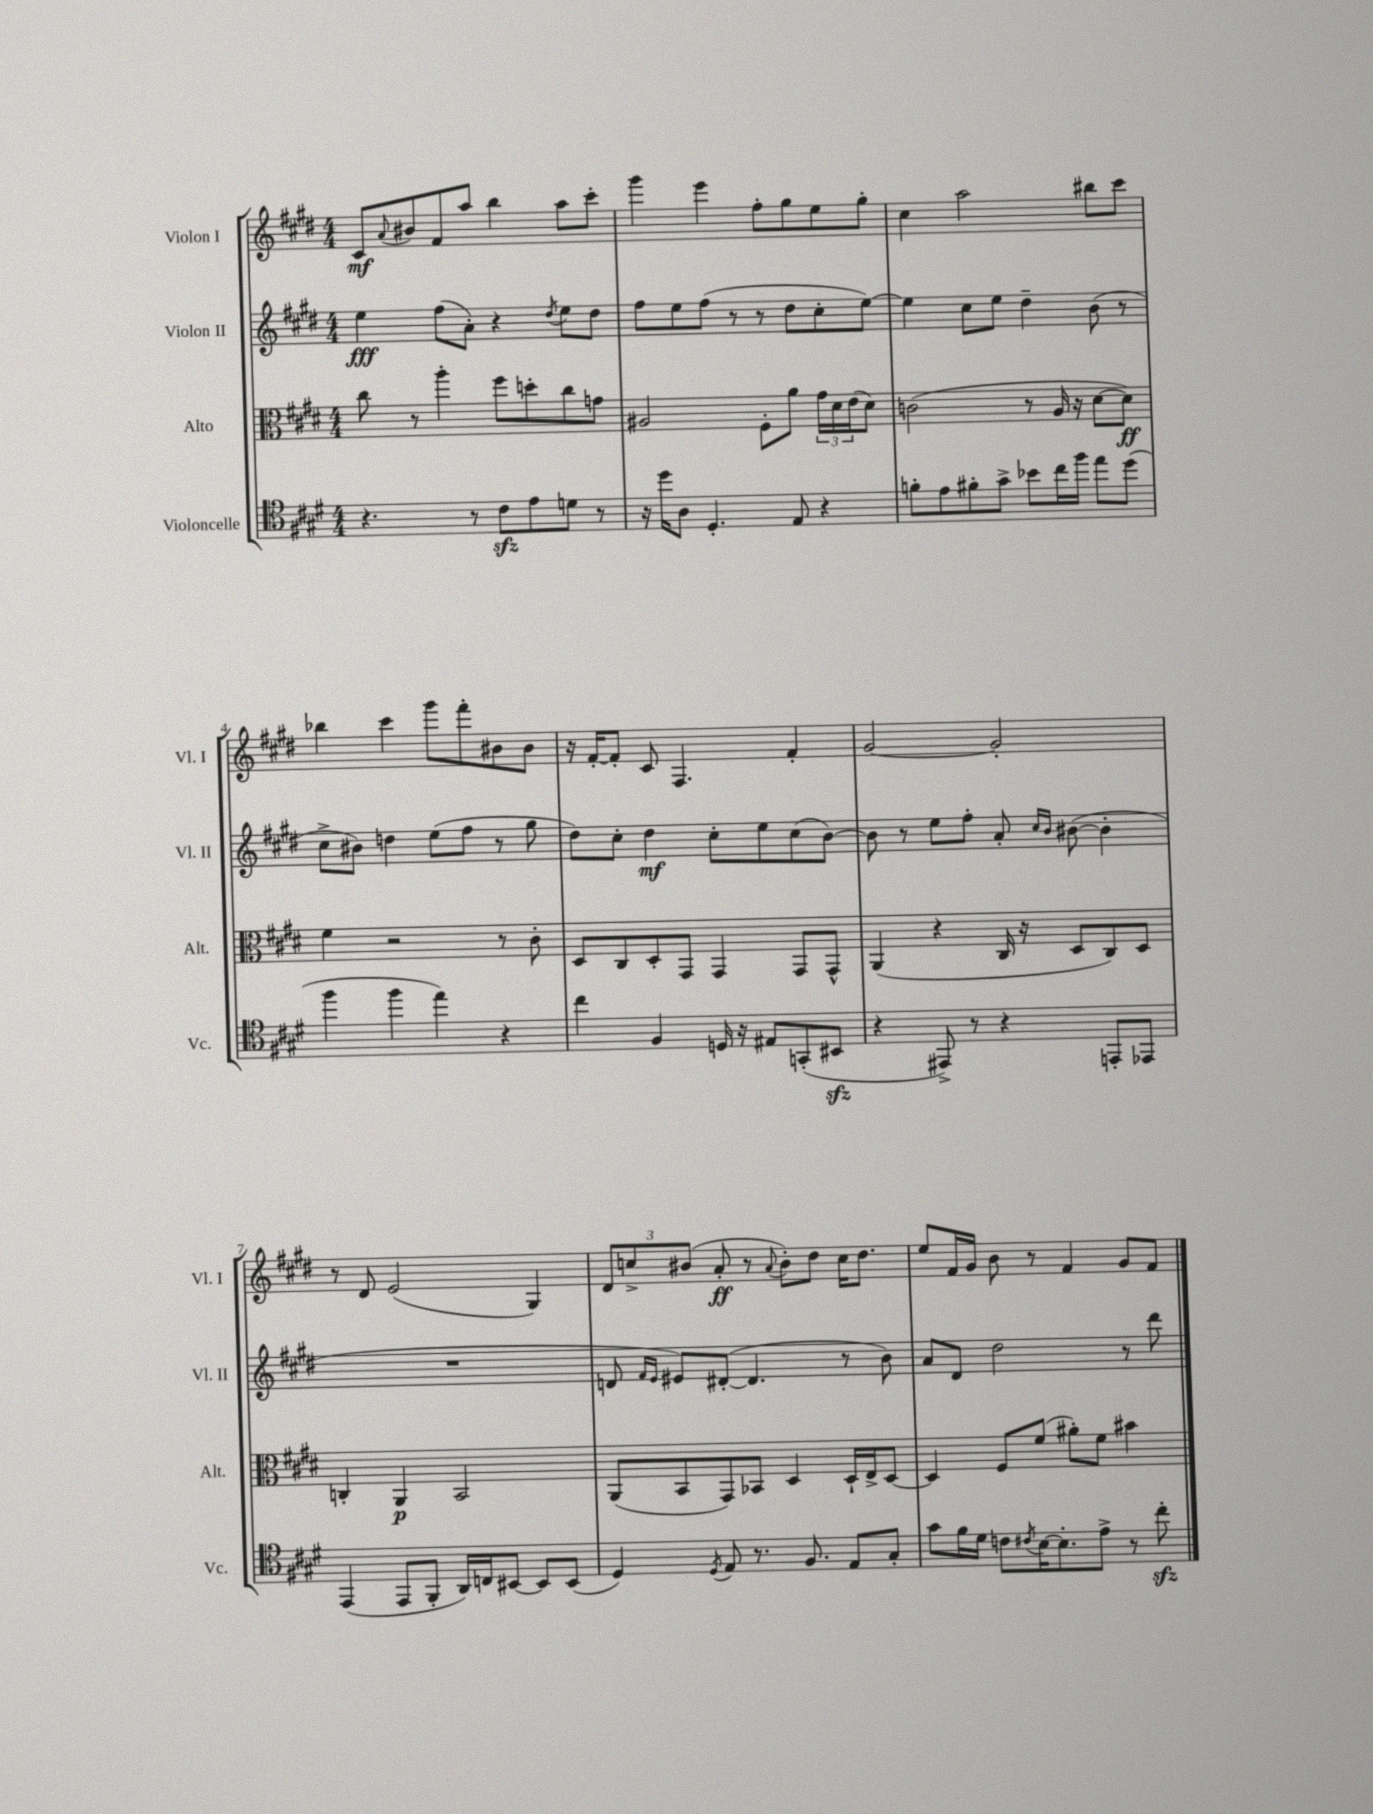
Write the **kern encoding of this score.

**kern	**kern	**kern	**kern
*staff4	*staff3	*staff2	*staff1
*clefC4	*clefC3	*clefG2	*clefG2
*k[f#c#g#d#]	*k[f#c#g#d#]	*k[f#c#g#d#]	*k[f#c#g#d#]
*M4/4	*M4/4	*M4/4	*M4/4
4.r	8cc#	4ee	8c#
.	.	.	8qqa
.	8r	.	8b#
.	4aa'	(8ff#	8f#
8r	.	8a')	8aa
8c#	8ff#	4r	4bb
8e	8dd'	.	.
.	.	8qdd#	.
8d	8cc#	8ee	8aa
8r	8g	8dd#	8ccc#'
=	=	=	=
16r	2A#	8ff#	4ggg#
16dd#	.	.	.
8A	.	8ee	.
4.D#'	.	(8ff#	4eee
.	.	8r	.
.	8F#'	8r	8ff#'
8E	8a	8dd#	8gg#
4r	24g#	8cc#'	8ee
.	24d#	.	.
.	(24e	.	.
.	8d#)	[8ee)	8gg#'
=	=	=	=
8f'	(2c	4ee]	4cc#
8e	.	.	.
8f#'	.	8cc#	2aa
8g#^	.	8ee	.
8b-	8r	4dd#~	.
16cc#	16A	.	.
16ff#	16r	.	.
8ee	[8d#	(8b	8bb#
(8dd#	8d#])	8r	8ccc#
=	=	=	=
4ff#	4f#	8cc#^	4bb-
.	.	8b#)	.
4ff#	2r	4dd	4ccc#
4ee)	.	(8ee	8ggg#
.	.	8ff#	8fff#'
4r	8r	8r	8b#
.	8c#'	8gg#	8b#
=	=	=	=
4cc#	8D#	8dd#)	16r
.	.	.	[16f#'
.	8C#	8cc#'	8f#']
4F#	8D#'	4dd#	8c#
.	8GG#	.	4.F#
16D	4GG#	8cc#'	.
16r	.	.	.
8E#	.	8ee	.
(8GG'	8GG#	(8cc#	4f#'
8BB#	8GG#^^	[8b)	.
=	=	=	=
4r	(4AA	8b]	[2g#
.	.	8r	.
8EE#^)	4r	8ee	.
8r	.	8ff#'	.
4r	16C#	8a'	2g#']
.	16r	.	.
.	.	16qqcc#	.
.	.	16qqb	.
.	8D#	([8b#	.
8EE'	8C#)	4b#']	.
8EE-	8D#	.	.
=	=	=	=
(4EE	4C'	1r	8r
.	.	.	8d#
8EE	4AA	.	(2e
8FF#'	.	.	.
16AA)	2BB	.	.
16C	.	.	.
[8BB#	.	.	.
8BB#]	.	.	4G#)
(8BB#	.	.	.
=	=	=	=
4D#)	(8AA	8d	12d#
.	.	.	12cc^
.	.	16qqf#	.
.	.	16qqe	.
.	8BB	8e#)	.
.	.	.	(12b#
8qD#	.	.	.
8E	8GG#)	([8d#'	8a'
8.r	8BB-	4.d#]	8r
.	.	.	8qqa
.	4D#	.	8b#')
8.F#	.	.	.
.	.	.	8dd#
8E	16D#`	8r	16cc
.	16E^	.	8.dd#
8G#'	[8D#	8b)	.
=	=	=	=
8g#	4D#]	8a	8ee
16f#	.	8d#	16f#
16d#	.	.	16g#
8c	8F#	2dd#	8b
8qc#	.	.	.
[16B	(8f#	.	8r
8.B']	.	.	.
.	8a#')	.	4f#
8e^	8f#	.	.
8r	4b#	8r	8g#
8cc#'	.	8ddd#	8f#
==	==	==	==
*-	*-	*-	*-
